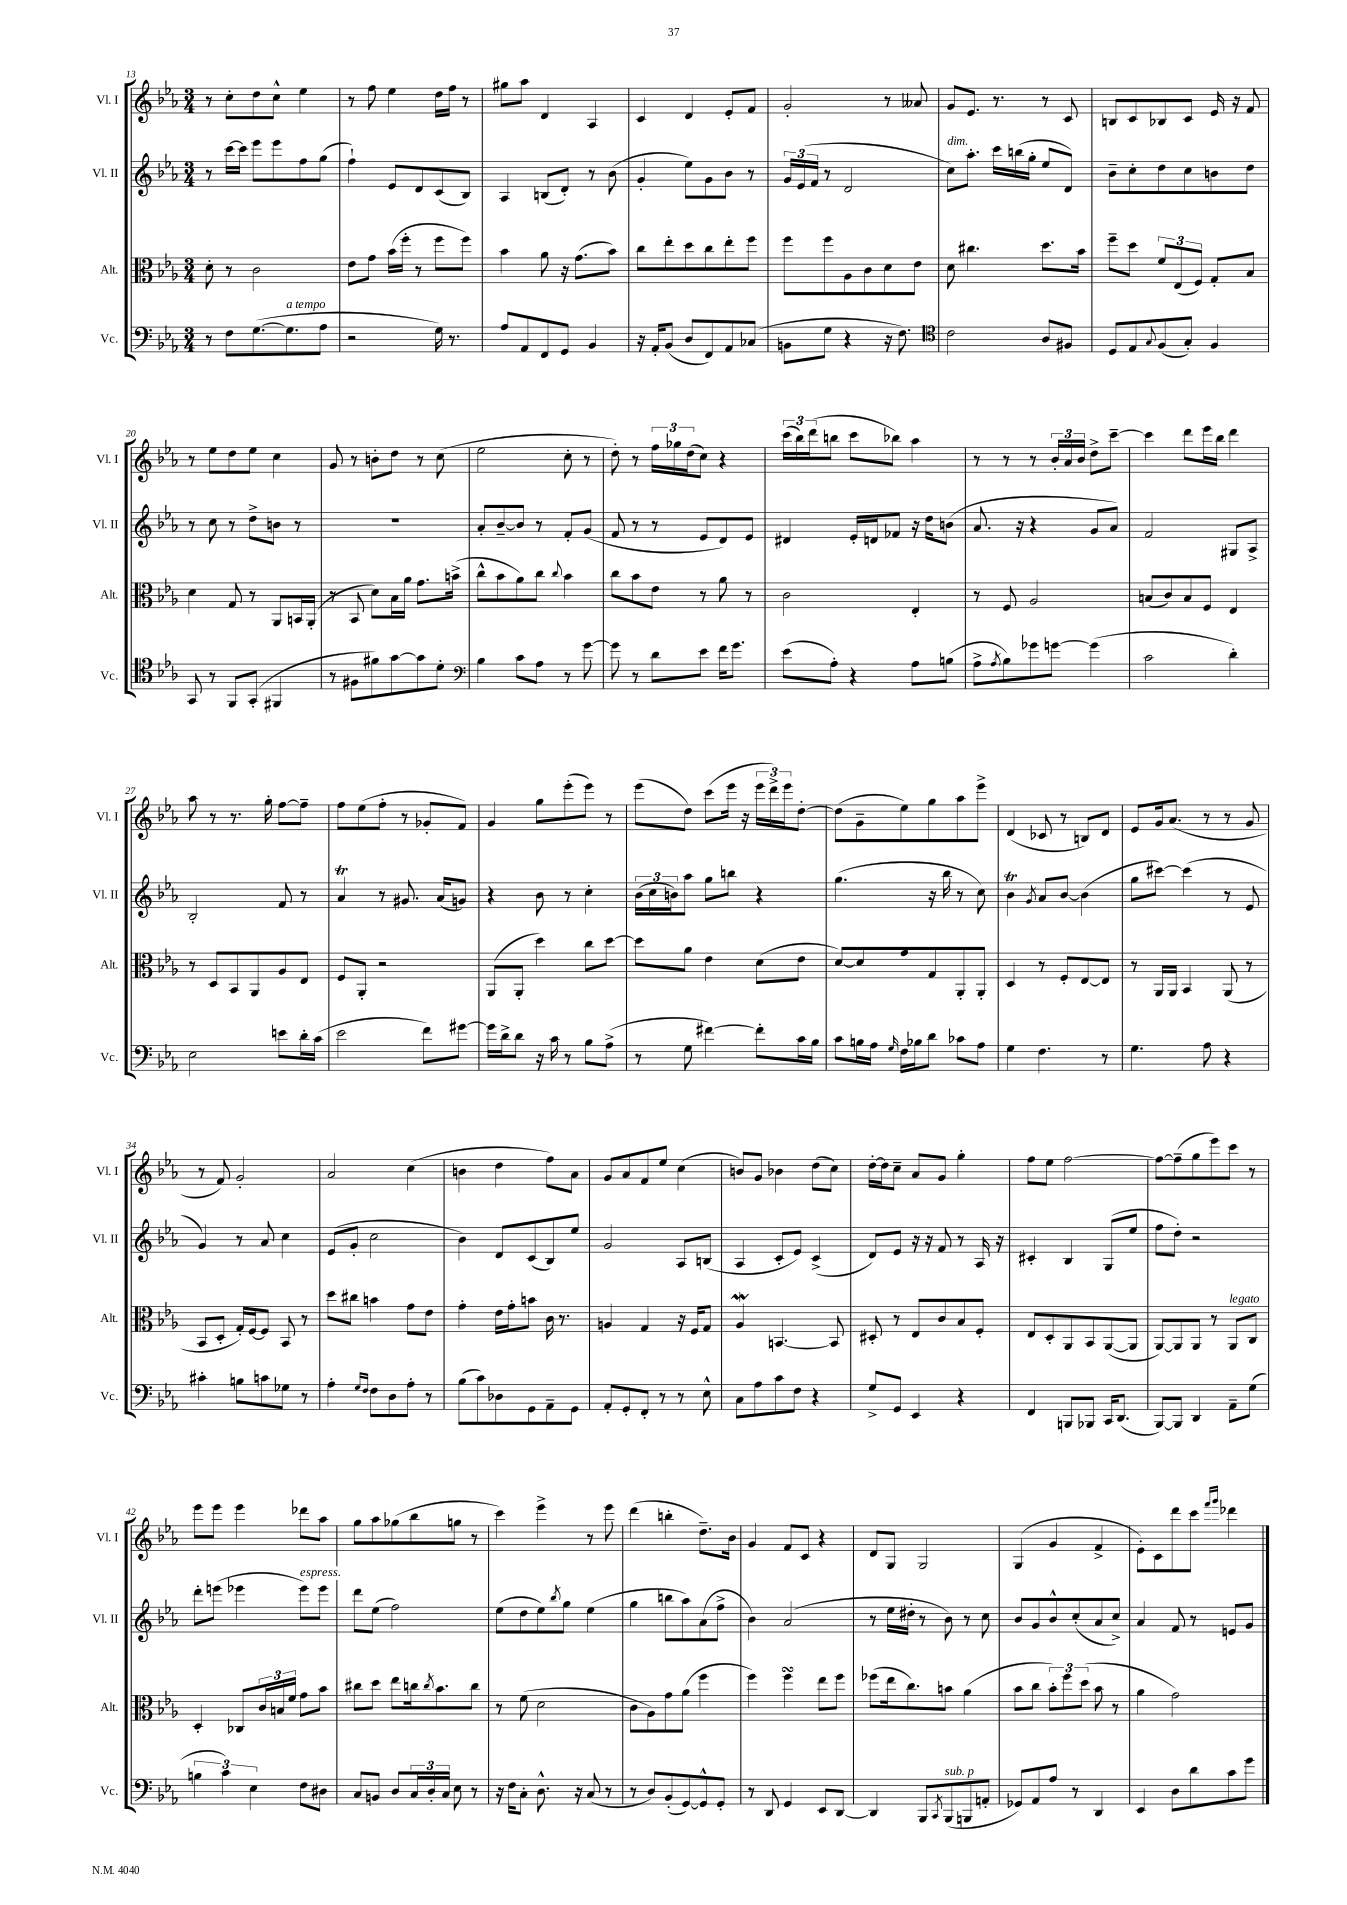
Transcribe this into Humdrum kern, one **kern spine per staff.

**kern	**kern	**kern	**kern
*part4	*part3	*part2	*part1
*staff4	*staff3	*staff2	*staff1
*I"Vc.	*I"Alt.	*I"Vl. II	*I"Vl. I
*I'Vc.	*I'Alt.	*I'Vl. II	*I'Vl. I
*clefF4	*clefC3	*clefG2	*clefG2
*k[b-e-a-]	*k[b-e-a-]	*k[b-e-a-]	*k[b-e-a-]
*M3/4	*M3/4	*M3/4	*M3/4
=13	=13	=13	=13
8r	8d'\	8r	8r
8F\L	8r	[16ccc\LL	8cc'\L
.	.	16ccc\JJ]	.
([8.G\	2c\	8eee-\L	8dd\
.	.	8eee-\	8cc^^\J
!LO:TX:a:i:t=a tempo	!	!	!
8.G\]	.	.	.
.	.	8ff\	4ee-\
8A-\J	.	(8gg\J	.
=14	=14	=14	=14
2r	8e-\L	4ff`\)	8r
.	8g\J	.	8ff\
.	(16b-\LL	8e-/L	4ee-\
.	16ff'\JJ	.	.
.	8r	8d/	.
16G\)	8ff\L	(8c/	16dd\LL
8.r	.	.	16ff\JJ
.	8ff\J)	8B-/J)	8r
=15	=15	=15	=15
8A-/L	4b-\	4A-/	8gg#X\L
8AA-/	.	.	8aa-\J
8FF/	8a-\	(8Bn/L	4d/
8GG/J	16r	8d'/J)	.
.	(8.g\L	.	.
4BB-/	.	8r	4A-/
.	8b-\J)	(8b-\	.
=16	=16	=16	=16
16r	8cc\L	4g'/	4c/
16AA-'/KL	.	.	.
(8BB-/J	8ee-'\	.	.
8D/L	8dd\	8ee-\L)	4d/
8FF/)	8cc\	8g\	.
8AA-/	8ee-'\	8b-\J	8e-'/L
(8C-X/J	8ff\J	8r	8f/J
=17	=17	=17	=17
8BBn\L	8ff\L	24g/LL	2g'/
.	.	(24e-/	.
.	.	24f/JJ	.
8G\J	8ff\	8r	.
4r	8A-\	2d/	.
.	8c\	.	.
16r	8d\	.	8r
8.F\)	.	.	.
.	8e-\J	.	8a--X/
=18	=18	=18	=18
*clefC4	*	*	*
!	!	!LO:TX:a:i:t=dim.	!
2c\	8d\	8cc\L)	8g/L
.	4.cc#X\	8.aa-'\J	8.e-/J
.	.	16ccc\LL	8.r
.	.	(16bbn\	.
.	.	16gg'\JJ	.
8A-/L	8.dd\L	8ee-/L	8r
8F#X/J	.	8d/J)	8c/
.	16b-\Jk	.	.
=19	=19	=19	=19
8D/L	8ff~\L	8b-~\L	8Bn/L
8E-/	8dd\J	8cc'\	8c/
8qqG/	.	.	.
(8F/	12f/L	8dd\	8B-X/
.	(12E-/	.	.
8G'/J)	.	8cc\	8c/J
.	12F/J)	.	.
4F/	8G'/L	8bn\	16e-/
.	.	.	16r
.	8B-/J	8dd\J	8f/
!!LO:LB:g=z
=20	=20	=20	=20
8GG/	4d\	8r	8r
8r	.	8cc\	8ee-\L
8FF/L	8G/	8r	8dd\
(8GG'/J	8r	8dd^\L	8ee-\J
4FF#X/	8AA-/L	8bn\J	4cc\
.	16BBn/L	8r	.
.	(16AA-'/JJ	.	.
=21	=21	=21	=21
8r	8r	2.r	8g/
8F#X\L	8BB-/	.	8r
8f#X\)	8d\L)	.	8bn'\L
[8g\	16B-\L	.	8dd\J
.	16a-\JJ	.	.
8g\]	8.g\L	.	8r
8d'\J	.	.	(8cc\
.	(16bn^\Jk	.	.
=22	=22	=22	=22
*clefF4	*	*	*
4B-\	8cc^^\L	8a-'/L	2ee-\
.	8b-\	[8b-~/	.
8c\L	8a-\)	8b-/J]	.
8A-\J	8cc\J	8r	.
.	8qqcc/	.	.
8r	4b-\	8f'/L	8cc'\
[8g\	.	(8g/J	8r
=23	=23	=23	=23
8g\]	8cc\L	8f/	8dd'\)
8r	8b-\	8r	8r
8d\L	8e-\J	8r	24ff\LL
.	.	.	24gg-X\
.	.	.	(24dd\J
8e-\J	8r	8e-/L	8cc\J)
16f\KL	8a-\	8d/)	4r
8.g\J	.	.	.
.	8r	8e-/J	.
=24	=24	=24	=24
(8e-\L	2c\	4d#X/	(24ccc\LL
.	.	.	24bb-\)
.	.	.	(24ddd\J
8A-'\J)	.	.	8bbn\J
4r	.	16e-'/LL	8ccc\L
.	.	16dn/J	.
.	.	8f-X/J	8bb-X\J)
8A-\L	4E-'/	16r	4aa-\
.	.	16dd\KL	.
(8Bn\J	.	(8bn\J	.
=25	=25	=25	=25
8A-^\L	8r	8.a-/	8r
8qA-/	.	.	.
8B-\)	8F/	.	8r
.	.	16r	.
8g-X\	2A-/	4r	8r
[8gn\J	.	.	24b-'/LL
.	.	.	24a-/
.	.	.	24b-/JJ
(4g\]	.	8g/L	8dd^\L
.	.	8a-/J)	[8ccc~\J
=26	=26	=26	=26
2c\	(8Bn/L	2f/	4ccc\]
.	8c/)	.	.
.	8B/	.	8ddd\L
.	8F/J	.	16eee-\L
.	.	.	16bb-\JJ
4d'\)	4E-/	8G#X/L	4ddd\
.	.	8A-^/J	.
!!LO:LB:g=z
=27	=27	=27	=27
2E-\	8r	2B-'/	8aa-\
.	8D/L	.	8r
.	8BB-/	.	8.r
.	8AA-/	.	.
.	.	.	16gg'\
8en\L	8A-/	8f/	[8ff\L
16d'\L	8E-/J	8r	8ff~\J]
(16c\JJ	.	.	.
=28	=28	=28	=28
2e-\	8F/L	4a-T/	8ff\L
.	8AA-'/J	.	(8ee-\
.	2r	8r	8ff'\J
.	.	8.g#X/	8r
8f\L)	.	.	8g-X'/L
.	.	(16a-/KL	.
[8g#X\J	.	8gn/J)	8f/J)
=29	=29	=29	=29
16g#\LL]	(8AA-/L	4r	4g/
16d^\J	.	.	.
8d\J	8AA-'/J	.	.
16r	4dd\)	8b-\	8gg\L
16c\	.	.	.
8r	.	8r	(8eee-'\
8B-\L	8cc\L	4cc'\	8eee-\J)
(8A-^\J	[8dd\J	.	8r
=30	=30	=30	=30
8r	8dd\L]	(24b-\LL	(8eee-\L
.	.	24cc\	.
.	.	24bn\J)	.
8G\	8a-\J	8aa-\J	8dd\J)
[4f#X\)	4e-\	8gg\L	(8ccc\L
.	.	8bbn\J	16eee-\Jk
.	.	.	16r
8f#'\L]	(8d\L	4r	24eee-\LL
.	.	.	24ddd^\)
.	.	.	24eee-\J
16c\L	8e-\J	.	[8dd'\J
16B-\JJ	.	.	.
=31	=31	=31	=31
8c\L	[8d/L)	(4.gg\	(8dd\L]
16Bn\L	8d/]	.	8g~\
16A-\JJ	.	.	.
16qqG/	.	.	.
16F\LL	8g/	.	8ee-\)
16B-X\J	.	.	.
8d\J	8G/	16r	8gg\
.	.	16bb-\	.
8c-X\L	8AA-'/	8r	8aa-\
8A-\J	8AA-'/J	8cc\)	8eee-^\J
=32	=32	=32	=32
4G\	4D/	4b-T\	(4d/
.	.	8qg/	.
4.F\	8r	8a-/L	8c-X/
.	8F'/L	[8b-/J	8r
.	[8E-/	(4b-\]	8Bn/L)
8r	8E-/J]	.	8d/J
=33	=33	=33	=33
4.G\	8r	8gg\L	8e-/L
.	16AA-/LL	[8ccc#X\J)	16g/k
.	16AA-/JJ	.	(8.a-/J
.	4BB-/	(4ccc#\]	.
8A-\	.	.	8r
4r	(8AA-/	8r	8r
.	8r	8e-/	8g/
!!LO:LB:g=z
=34	=34	=34	=34
4c#X'\	8BB-/L	4g/)	8r
.	8D'/J	.	8f/)
8Bn\L	16G'/LL)	8r	2g'/
.	[16F/J	.	.
8cn\	8F/J]	8a-/	.
8G-X\J	8BB-/	4cc\	.
8r	8r	.	.
=35	=35	=35	=35
4A-'\	8dd\L	(8e-/L	2a-/
.	8cc#X\J	8g'/J	.
16qqG/LL	.	.	.
16qqF/JJ	.	.	.
8F\L	4bn\	2cc\	.
8D\	.	.	.
8A-'\J	8g\L	.	(4cc\
8r	8e-\J	.	.
=36	=36	=36	=36
(8B-\L	4g'\	4b-\)	4bn\
8c\)	.	.	.
8D-X\	16e-\LL	8d/L	4dd\
.	16g'\J	.	.
8GG\	8bn\J	(8c/	.
8AA-~\	16c\	8B-/)	8ff\L)
.	8.r	.	.
8GG\J	.	8ee-/J	8a-\J
=37	=37	=37	=37
8AA-'/L	4An/	2g/	8g/L
8GG'/	.	.	8a-/
8FF'/J	4G/	.	8f/
8r	.	.	8ee-/J
8r	16r	8A-/L	(4cc\
.	16F/KL	.	.
8E-^^\	8G/J	(8Bn/J	.
=38	=38	=38	=38
8C\L	4A-w/	4A-/	8bn/L)
8A-\	.	.	8g/J
8c\	[4.BBn/	8c'/L	4b-X\
8F\J	.	8e-/J)	.
4r	.	(4c^/	(8dd\L
.	8BB/]	.	8cc\J)
=39	=39	=39	=39
8G^/L	8D#X'/	8d/L)	[16dd'\LL
.	.	.	16dd\J]
8GG/J	8r	8e-/J	8cc~\J
4EE-/	8E-/L	16r	8a-/L
.	.	16r	.
.	8c/	8f/	8g/J
4r	8B-/	8r	4gg'\
.	8F'/J	16A-/	.
.	.	16r	.
=40	=40	=40	=40
4FF/	8E-/L	4c#X'/	8ff\L
.	8D'/	.	8ee-\J
8BBBn/L	8AA-/	4B-/	[2ff\
8BBB-X/J	8BB-/	.	.
16CC/KL	([8AA-/	(8G/L	.
(8.DD/J	.	.	.
.	8AA-/J]	8ee-/J	.
=41	=41	=41	=41
[8BBB-/L)	[8AA-/L)	8ff\L	8ff\L_
8BBB-/J]	8AA-/]	8dd'\J)	(8ff~\]
4DD/	8AA-/J	2r	8gg\
.	8r	.	8eee-\)
!	!LO:TX:a:i:t=legato	!	!
8AA-~\L	8AA-/L	.	8ccc\J
(8G\J	8C/J	.	8r
!!LO:LB:g=z
=42	=42	=42	=42
6Bn\	4D'/	8ddd'\L	8eee-\L
.	.	(8eeen\J	8eee-\J
6c\)	.	.	.
.	8C-X/L	4eee-X\	4eee-\
6E-\	.	.	.
.	24c/L	.	.
.	24Bn/	.	.
.	24f/JJ	.	.
!	!	!LO:TX:a:i:t=espress.	!
8F\L	8g\L	8eee-\L)	8ddd-X\L
8D#X\J	8b-\J	8eee-\J	8aa-\J
=43	=43	=43	=43
8C/L	8cc#X\L	8ddd\L	8gg\L
8BBn/J	8dd\J	(8ee-\J	8aa-\
8D/L	8ee-\L	2ff\)	(8gg-X\
24C/L	16ccn\k	.	8bb-\
24D'/	.	.	.
.	8qcc/	.	.
.	8.b-\	.	.
24C/JJ	.	.	.
8E-\	.	.	8ggn\J
8r	8cc\J	.	8r
=44	=44	=44	=44
16r	8r	(8ee-\L	4ccc\)
16F\KL	.	.	.
8C'\J	(8f\	8dd\	.
8.D^^\	2d\	8ee-\)	4eee-^\
.	.	8qbb-/	.
.	.	8gg\J	.
16r	.	.	.
(8C/	.	(4ee-\	8r
8r	.	.	8eee-\
=45	=45	=45	=45
8r	8c\L	4gg\	(4ddd\
8D/L)	8A-\)	.	.
(8BB-'/	8g\	8bbn\L	4bbn'\
[8GG/)	(8a-\J	8aa-\)	.
8GG^^/]	4ff\	(8a-\	8.dd~\L)
8GG'/J	.	8ff^\J	.
.	.	.	16b-\Jk
=46	=46	=46	=46
8r	4ff\)	4b-\)	4g/
8DD/	.	.	.
4GG/	4ffsSSS\	(2a-/	8f/L
.	.	.	8c/J
8EE-/L	8ee-\L	.	4r
[8DD/J	8ff\J	.	.
=47	=47	=47	=47
4DD/]	(8ff-X\L	8r	8d/L
.	16ee-\k	16ee-\LL	8G/J
.	8.cc\)	16dd#X'\JJ	.
8BBB-/L	.	8r	2G/
8qCC/	.	.	.
!LO:TX:a:i:t=sub. p	!	!	!
(8BBB-/	8bn\J	8b-\)	.
8BBBn/	(4a-\	8r	.
8AAn'/J	.	8cc\	.
=48	=48	=48	=48
8GG-X/L)	8b-\L	8b-/L	(4G/
8AA-/	8cc\J	8g/	.
8A-/J	12b-'\L)	8b-^^/	4g/
.	12ff\	.	.
8r	.	(8cc'/	.
.	(12dd\J	.	.
4DD/	8b-\	8a-/	4f^/
.	8r	8cc^/J)	.
=49	=49	=49	=49
4EE-/	4a-\	4a-/	8e-'\L)
.	.	.	8c\
8D\L	2g\)	8f/	8ddd\
8d\	.	8r	8ccc\J
.	.	.	16qqfff/LL
.	.	.	16qqggg/JJ
8c\	.	8en/L	4ddd-X\
8g\J	.	8g/J	.
==	==	==	==
*-	*-	*-	*-
